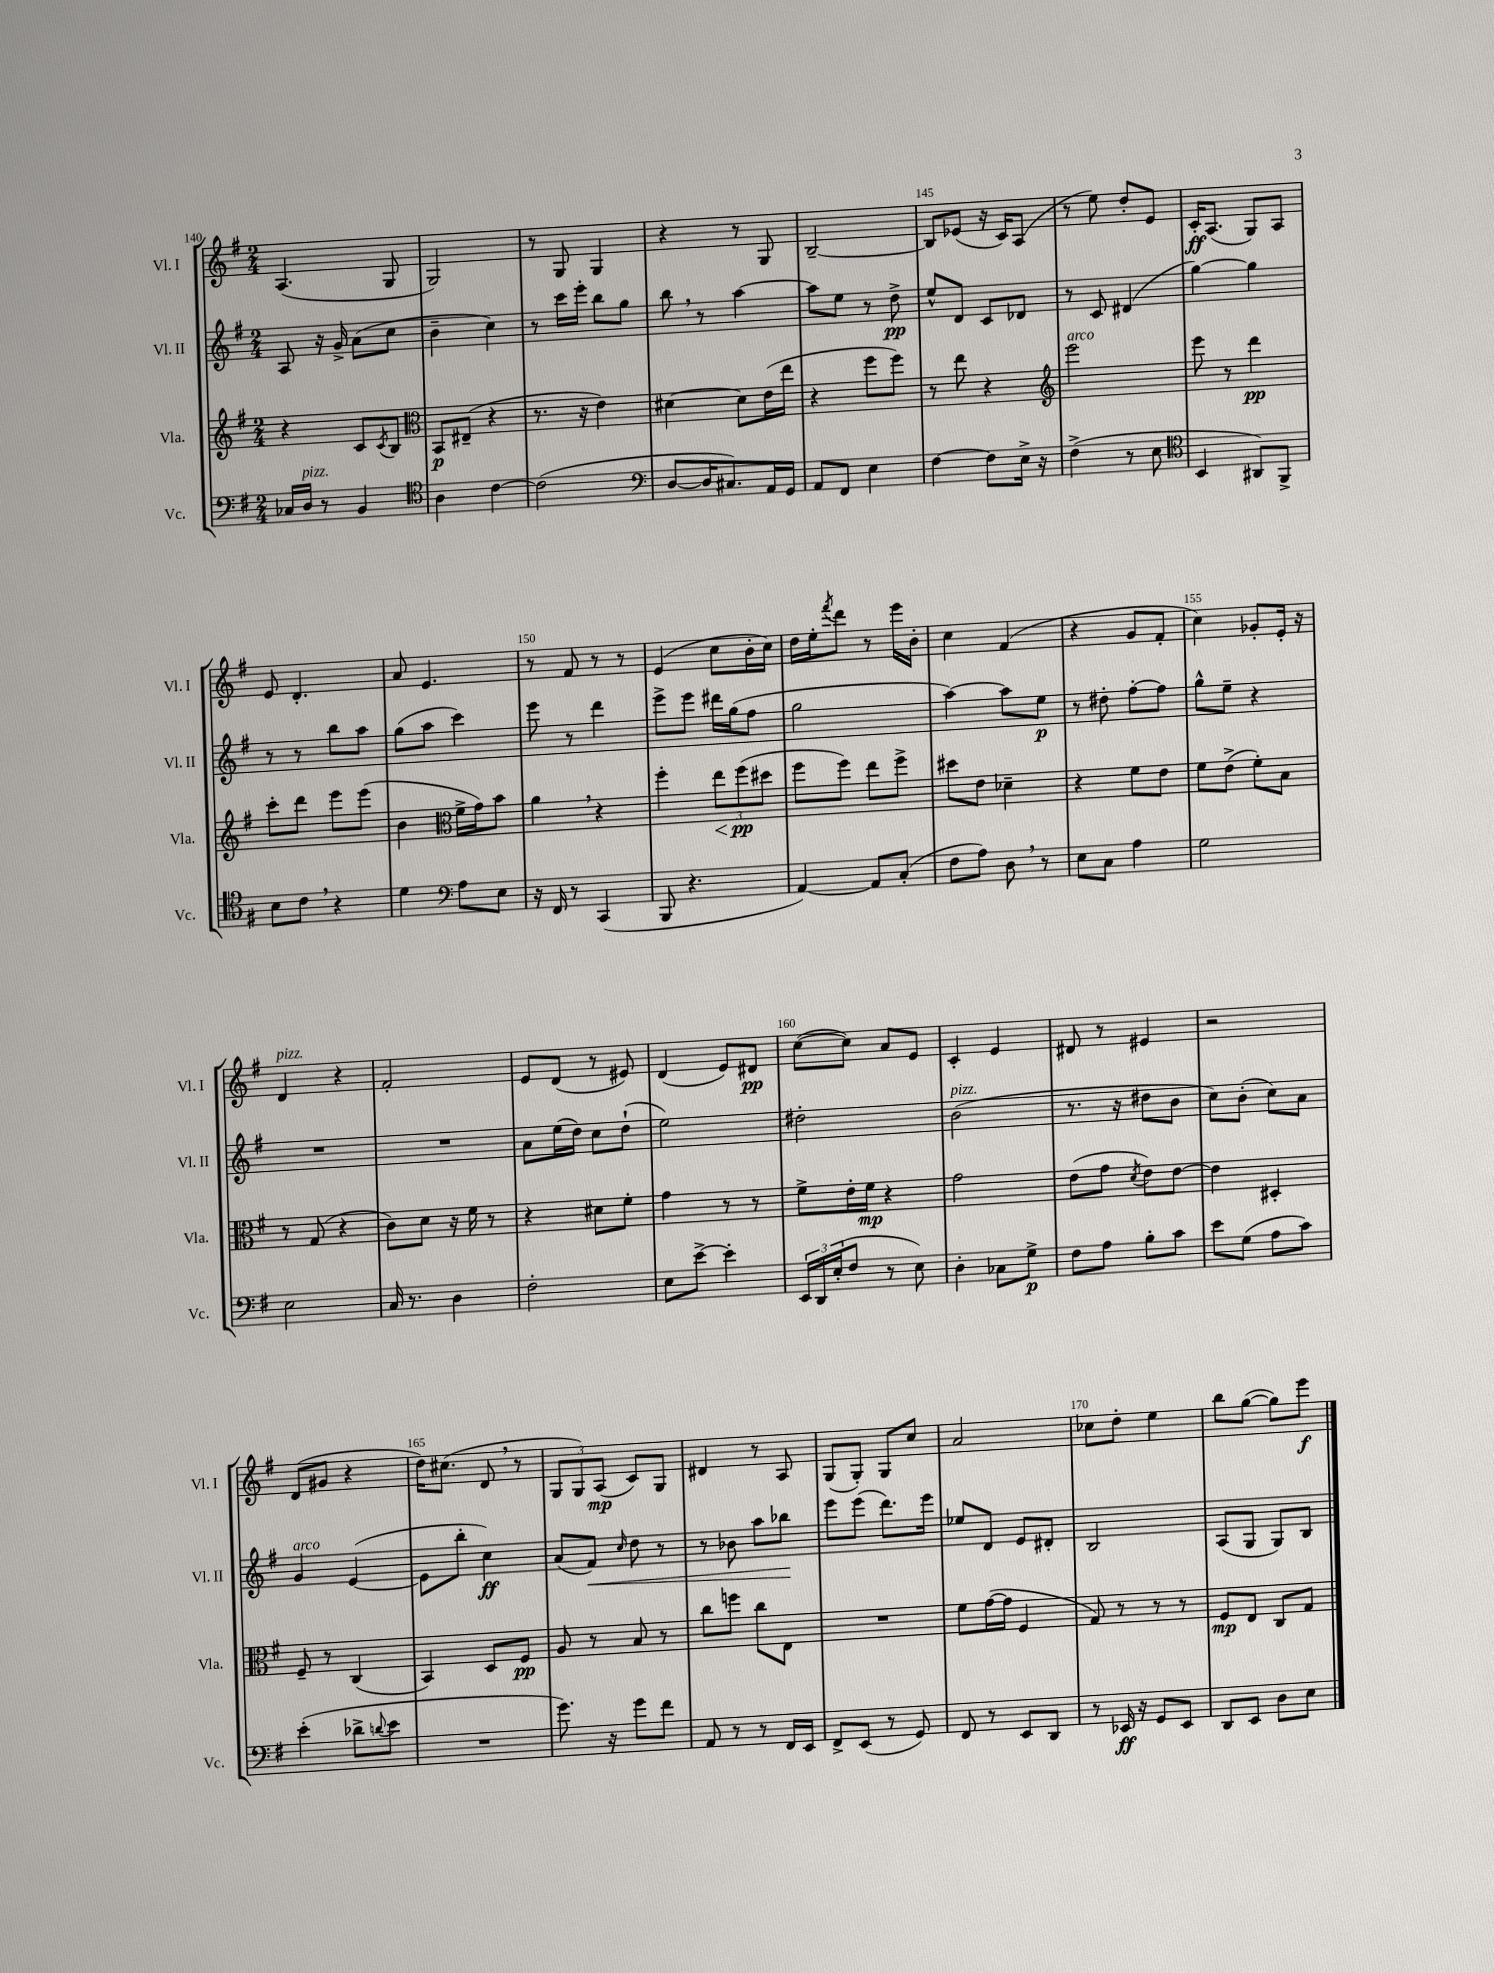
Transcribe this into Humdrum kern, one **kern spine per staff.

**kern	**kern	**kern	**kern
*staff4	*staff3	*staff2	*staff1
*clefF4	*clefG2	*clefG2	*clefG2
*k[f#]	*k[f#]	*k[f#]	*k[f#]
*M2/4	*M2/4	*M2/4	*M2/4
16C-	4r	8A	(4.A
16D	.	.	.
8r	.	16r	.
.	.	16g^	.
4BB	8c	(8a	.
.	8qc	.	.
.	8B	8cc	8G
=	=	=	=
*clefC4	*clefC3	*	*
4A	8BB	4b~	2G)
.	(8E#~	.	.
[4c	4r	4cc)	.
=	=	=	=
(2c]	8.r	8r	8r
.	.	16ccc	8G
.	16r	16eee'	.
.	4e)	8bb	4G
.	.	8gg	.
=	=	=	=
*clefF4	*	*	*
[8D	[4d#	8bb	4r
16D]	.	8r	.
8.C#)	.	.	.
.	8d#]	[4aa	8r
16AA	(16e	.	8G
16GG	16ee	.	.
=	=	=	=
8AA	4r	8aa]	[2B~
8FF#	.	8ee	.
4E	8ff#	8r	.
.	8ff#)	8dd^	.
=	=	=	=
[4F#	8r	8ee^^	8B]
.	8ee	8d	(8e-
8F#]	4r	8c	16r
.	.	.	16c)
16E^	.	8d-	(8A
16r	.	.	.
=	=	=	=
*	*clefG2	*	*
(4F#^	2eee	8r	8r
.	.	8c	8ee)
8r	.	(4d#	8dd'
8E	.	.	8e
=	=	=	=
*clefC4	*	*	*
4BB	8eee	[4gg)	16c'
.	.	.	(8.A
.	8r	.	.
8AA#)	4ddd	4gg]	8G)
8FF#^	.	.	8A
=	=	=	=
8B	8ccc'	8r	8e
8c	8ddd	8r	4.d'
4r	8eee	8bb	.
.	(8eee	8aa	.
=	=	=	=
4d	4b	(8gg	8a
.	.	8aa	4.e
*clefF4	*clefC3	*	*
8A	16f#^	4ccc)	.
.	16g)	.	.
8E	8b	.	.
=	=	=	=
16r	4a	8eee	8r
16FF#	.	.	.
8r	.	8r	8f#
(4CC	4r	4ddd	8r
.	.	.	8r
=	=	=	=
8BBB	4ff#'	8eee^	(4e
4.r	.	8eee	.
.	12ee	16ddd#	8cc
.	.	(16gg	.
.	(12ff#	.	.
.	.	8ff#	16b'
.	12dd#	.	.
.	.	.	16cc)
=	=	=	=
[4AA)	8ff#	2gg	16dd
.	.	.	16ee'
.	.	.	8qfff#
.	8ff#)	.	8ddd
8AA]	8ee	.	8r
(8C'	8ff#^	.	16eee
.	.	.	16b'
=	=	=	=
8F#	8dd#	[4aa)	4cc
8A)	8e	.	.
8D	4d-~	8aa]	(4f#
8r	.	8ee	.
=	=	=	=
8E	4r	8r	4r
8C	.	8dd#'	.
4A	8f#	[8ff#'	8g
.	8e	8ff#]	8f#'
=	=	=	=
2G	8f#	8gg^^	4cc)
.	(8e^	8ee~	.
.	8f#')	4r	8g-'
.	8B	.	16e'
.	.	.	16r
=	=	=	=
2E	8r	2r	4d
.	(8G	.	.
.	4r	.	4r
=	=	=	=
16C	8c)	2r	2f#'
8.r	.	.	.
.	8d	.	.
4D	16r	.	.
.	16f#	.	.
.	8r	.	.
=	=	=	=
2F#'	4r	8a	8e
.	.	(16ee	(8d
.	.	16dd)	.
.	8d#	8cc	8r
.	8f#'	(8dd`	8e#)
=	=	=	=
8E	4g	2ee)	(4d
[8e^	.	.	.
4e']	8r	.	8e)
.	8r	.	8d#
=	=	=	=
24EE	8f#^	2dd#'	([8cc
24DD	.	.	.
(24E'	.	.	.
8F#	16e'	.	8cc])
.	16f#	.	.
8r	4r	.	8a
8E)	.	.	8e
=	=	=	=
4D'	2g	(2b	4c'
8C-	.	.	4e
8G^	.	.	.
=	=	=	=
8F#	(8e	8.r	8d#
8A	8g	.	8r
.	.	16r	.
.	8qd	.	.
8B'	8e)	8dd#	4e#
8c	[8e	8b	.
=	=	=	=
8e	4e]	8cc)	2r
(8G	.	(8b'	.
8A	4D#'	8cc)	.
8c)	.	8a	.
=	=	=	=
(4e'	8F#~	4g	(8d
.	8r	.	8g#
8d-^	(4C	([4e	4r
8qqd	.	.	.
8e	.	.	.
=	=	=	=
2r	4BB)	8e]	16dd)
.	.	.	(8.cc#
.	.	8bb'	.
.	8D	4cc)	8d
.	8F#	.	8r
=	=	=	=
8.g)	8A	(8a	12G
.	.	.	12G)
.	8r	8f#)	.
.	.	.	(12A
16r	.	.	.
.	.	16qqcc	.
8g	8B	8dd	8c)
8f#	8r	8r	8G
=	=	=	=
8AA	8cc	8r	4d#
8r	8ff	8b-	.
8r	8cc	8aa	8r
16FF#	8E	8bb-	8A
16EE	.	.	.
=	=	=	=
8FF#^	2r	8eee	(8G
(8EE	.	(8eee	8G')
8r	.	8.ddd)	8G
8GG)	.	.	8cc
.	.	16eee	.
=	=	=	=
8FF#	8f#	8ee-	2a
8r	([16g	8d	.
.	16g]	.	.
8EE	4F#	8e	.
8DD	.	8d#'	.
=	=	=	=
8r	8G)	2B	8cc-
16EE-	8r	.	8dd'
16r	.	.	.
8GG	8r	.	4ee
8EE-	8r	.	.
=	=	=	=
8DD	8F#	(8A	8bb
8EE	8E	8G	([8gg
8D	8C	8G)	8gg])
8E	8G	8B	8eee
==	==	==	==
*-	*-	*-	*-
